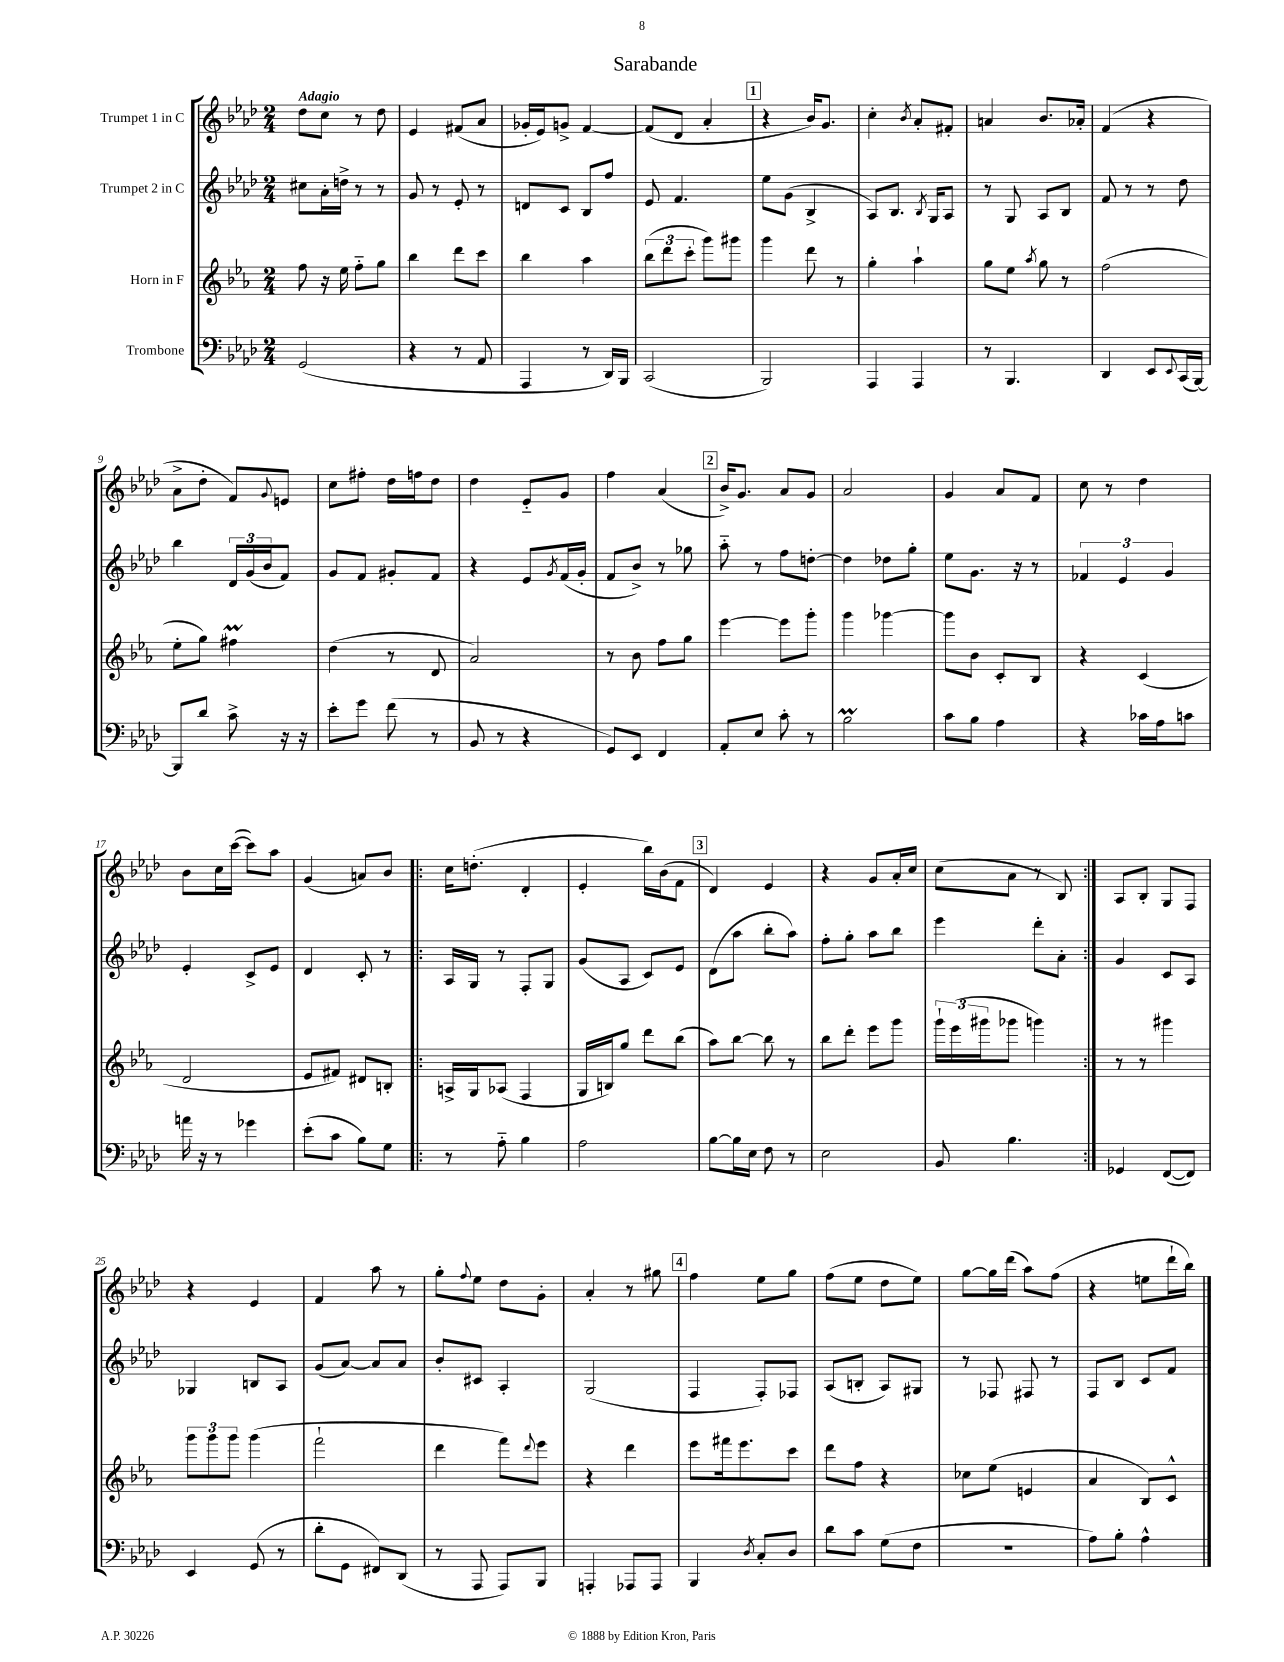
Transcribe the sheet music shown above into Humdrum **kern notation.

**kern	**kern	**kern	**kern
*staff4	*staff3	*staff2	*staff1
*clefF4	*clefG2	*clefG2	*clefG2
*k[b-e-a-d-]	*k[b-e-a-]	*k[b-e-a-d-]	*k[b-e-a-d-]
*M2/4	*M2/4	*M2/4	*M2/4
(2GG	8ff	8cc#	8dd-
.	16r	16a-'	8cc
.	16ee-	16dd^	.
.	8ff'~	8r	8r
.	8gg	8r	8dd-
=	=	=	=
4r	4bb-	8g	4e-
.	.	8r	.
8r	8ddd	8e-'	(8f#
8AA-	8ccc	8r	8a-
=	=	=	=
4AAA-	4bb-	8d	16g-'
.	.	.	16e-)
.	.	8c	8g^
8r	4aa-	8B-	[4f
16DD-)	.	8ff	.
16BBB-	.	.	.
=	=	=	=
(2CC	(12bb-	8e-	(8f]
.	12ddd	.	.
.	.	4.f	8d-
.	12ccc'	.	.
.	8ggg)	.	4a-'
.	8ggg#	.	.
=	=	=	=
2BBB-)	4ggg	8ee-	4r
.	.	(8g	.
.	8ddd	4B-^	16b-)
.	.	.	8.g
.	8r	.	.
=	=	=	=
4AAA-	4gg'	8A-)	4cc'
.	.	8.B-	.
.	.	.	8qb-
4AAA-	4aa-`	.	8a-'
.	.	8qB-	.
.	.	16G	.
.	.	8A-	8f#'
=	=	=	=
8r	8gg	8r	4a
4.BBB-	8ee-	8G	.
.	8qaa-	.	.
.	8gg	8A-	8.b-
.	8r	8B-	.
.	.	.	16a-'
=	=	=	=
4DD-	(2ff	8f	(4f
.	.	8r	.
8EE-	.	8r	4r
8qqEE-	.	.	.
(16CC	.	8dd-	.
[16BBB-)	.	.	.
=	=	=	=
8BBB-]	8ee-'	4bb-	8a-^
8d-	8gg)	.	8dd-'
8c^	4ff#	24d-	8f)
.	.	(24g	.
.	.	24b-	.
.	.	.	8qqg
16r	.	8f)	8e
16r	.	.	.
=	=	=	=
8e-'	(4dd	8g	8cc
8g	.	8f	8ff#'
(8f	8r	8g#'	16dd-
.	.	.	16ff
8r	8d	8f	8dd-
=	=	=	=
8BB-	2a-)	4r	4dd-
8r	.	.	.
4r	.	8e-	8e-'~
.	.	8qg	.
.	.	(16f	8g
.	.	16g'	.
=	=	=	=
8GG)	8r	8f	4ff
8EE-	8b-	8b-^)	.
4FF	8ff	8r	(4a-
.	8gg	8gg-	.
=	=	=	=
8AA-'	[4eee-	8aa-'~	16b-^)
.	.	.	8.g
8E-	.	8r	.
8c'	8eee-]	8ff	8a-
8r	8ggg'	[8dd'	8g
=	=	=	=
2B-	4ggg	4dd]	2a-
.	[4ggg-	8dd-	.
.	.	8gg'	.
=	=	=	=
8c	8ggg-]	8ee-	4g
8B-	8b-	8.g	.
4A-	8c'	.	8a-
.	.	16r	.
.	8B-	8r	8f
=	=	=	=
4r	4r	6f-	8cc
.	.	.	8r
.	.	6e-	.
16c-	(4c	.	4dd-
16A-	.	.	.
.	.	6g	.
8c	.	.	.
=	=	=	=
16a	2d	4e-'	8b-
16r	.	.	.
8r	.	.	16cc
.	.	.	([16ccc
4g-	.	8c^	8ccc])
.	.	8e-	8aa-
=	=	=	=
(8e-'	8e-	4d-	(4g
8c	8f#)	.	.
8B-)	8d#	8c'	8a)
8G	8B'	8r	8b-
=!|:	=!|:	=!|:	=!|:
8r	16A^	16A-	16cc
.	16G	16G	(8.dd'
8A-'~	(8A-	8r	.
4B-	4F	8F'	4d-'
.	.	8G	.
=	=	=	=
2A-	16G	(8g	4e-'
.	16B)	.	.
.	8gg	8A-	.
.	8ddd	8c)	16bb-)
.	.	.	(16b-
.	(8bb-	8e-	8f
=	=	=	=
[8B-	8aa-)	(8d-	4d-)
16B-]	[8bb-	8aa-	.
16E-	.	.	.
8F	8bb-]	8bb-'	4e-
8r	8r	8aa-)	.
=	=	=	=
2E-	8bb-	8ff'	4r
.	8ddd'	8gg'	.
.	8eee-	8aa-	8g
.	8ggg	8bb-	16a-'
.	.	.	16cc
=	=	=	=
8BB-	24ggg`	4eee-	(8cc
.	(24eee-	.	.
.	24ggg#	.	.
4.B-	8ggg-	.	8a-
.	4ggg)	8ddd-'	8r
.	.	8a-'	8B-)
=:|!	=:|!	=:|!	=:|!
4GG-	8r	4g	8A-
.	8r	.	8B-'
([8FF	4ggg#	8c	8G
8FF])	.	8A-	8F
=	=	=	=
4EE-	12ggg	4G-	4r
.	12ggg	.	.
.	12ggg	.	.
(8GG	(4ggg	8B	4e-
8r	.	8A-	.
=	=	=	=
8d-'	2fff`	(8g	4f
8GG	.	[8a-)	.
8FF#)	.	8a-]	8aa-
(8DD-	.	8a-	8r
=	=	=	=
8r	4ddd	8b-'	8gg'
.	.	.	8qqff
8AAA-	.	8c#	8ee-
8AAA-)	8fff)	4A-'	8dd-
.	8qqddd	.	.
8BBB-	8eee-	.	8g'
=	=	=	=
4AAA'	4r	(2G	4a-'
8AAA-	4ddd	.	8r
8AAA-	.	.	8gg#
=	=	=	=
4BBB-	8eee-	4F	4ff
.	16fff#	.	.
.	8.eee-	.	.
8qD-	.	.	.
8C'	.	8F')	8ee-
8D-	8ccc	8F-	8gg
=	=	=	=
8d-	8ddd	(8A-	(8ff
8c	8ff	8B'	8ee-
(8G	4r	8A-)	8dd-
8F	.	8G#	8ee-)
=	=	=	=
2r	8cc-	8r	[8gg
.	(8ee-	8F-	16gg]
.	.	.	(16ddd-
.	4e	8F#	8aa-)
.	.	8r	(8ff
=	=	=	=
8A-)	4a-	8F	4r
8B-'	.	8B-	.
4A-^^	8B-)	8c	8ee
.	8c^^	8f	16ddd-`
.	.	.	16bb-)
==	==	==	==
*-	*-	*-	*-
